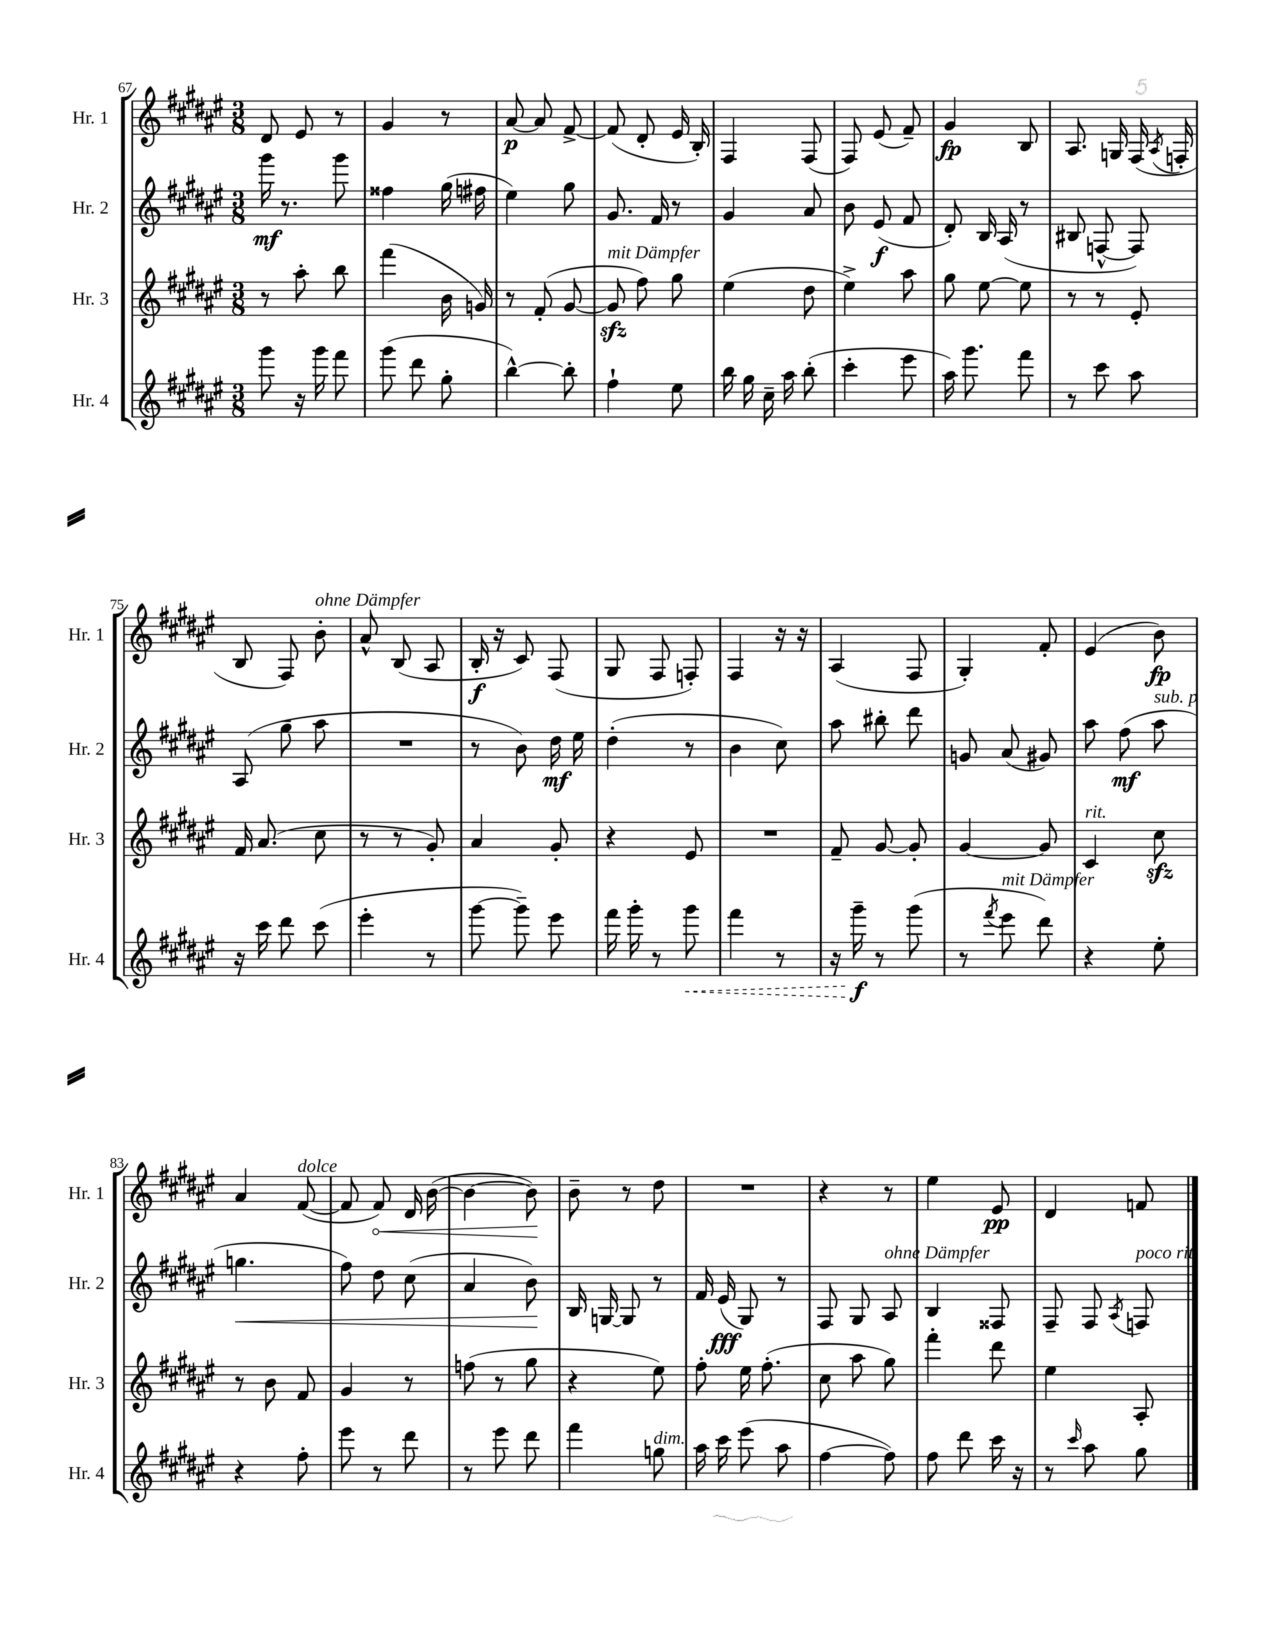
<<
\new StaffGroup <<
\new Staff = "s0" \with { instrumentName = "Hr. 1" shortInstrumentName = "Hr. 1" } {
    \clef treble \key fis \major \numericTimeSignature \time 3/8
    \autoBeamOff dis'8 eis'8 r8 |
    gis'4 r8 |
    ais'8~\p ais'8 fis'8~-> |
    fis'8( dis'8-. eis'16 b16-.) |
    fis4 fis8( |
    fis8) eis'8( fis'8--) |
    gis'4\fp b8 |
    ais8. g16 fis16( \acciaccatura { ais8 } f16-. |
    b8 fis8) b'8-.^\markup { \italic "ohne Dämpfer" } |
    ais'8-^ b8( ais8 |
    b16-.\f r16 cis'8) fis8( |
    gis8 fis8 f8-.) |
    fis4 r16 r16 |
    ais4( fis8 |
    gis4-.) fis'8-. |
    eis'4( b'8\fp) |
    ais'4 fis'8~^\markup { \italic "dolce" }( |
    fis'8 \once \override Hairpin.circled-tip = ##t fis'8\<) dis'16 b'16~( |
    b'4~ b'8\!) |
    b'8-- r8 dis''8 |
    R4. |
    r4 r8 |
    eis''4 eis'8\pp |
    dis'4 f'8 \bar "|." |
}
\new Staff = "s1" \with { instrumentName = "Hr. 2" shortInstrumentName = "Hr. 2" } {
    \clef treble \key fis \major \numericTimeSignature \time 3/8
    \autoBeamOff gis'''16\mf r8. gis'''8 |
    fisis''4 gis''16( fis''16 |
    eis''4) gis''8 |
    gis'8. fis'16 r8 |
    gis'4 ais'8 |
    b'8 eis'8\f( fis'8 |
    dis'8-.) b16 ais16( r8 |
    bis8 f8~-^ f8) |
    ais8( gis''8-- ais''8 |
    R4. |
    r8 b'8) dis''16\mf eis''16 |
    dis''4-.( r8 |
    b'4 cis''8) |
    ais''8 bis''8-. dis'''8 |
    g'8 ais'8( gis'8) |
    ais''8 fis''8\mf( ais''8^\markup { \italic "sub. p" } |
    g''4.\< |
    fis''8) dis''8 cis''8( |
    ais'4 b'8\!) |
    b16 g16~ g8 r8 |
    fis'16 eis'16\fff( gis8) r8 |
    fis8 gis8 ais8^\markup { \italic "ohne Dämpfer" } |
    b4 fisis8 |
    fis8-- fis8 \acciaccatura { ais8 } f8^\markup { \italic "poco rit." } \bar "|." |
}
\new Staff = "s2" \with { instrumentName = "Hr. 3" shortInstrumentName = "Hr. 3" } {
    \clef treble \key fis \major \numericTimeSignature \time 3/8
    \autoBeamOff r8 ais''8-. b''8 |
    fis'''4( b'16 g'16) |
    r8 fis'8-.( gis'8~ |
    gis'8\sfz^\markup { \italic "mit Dämpfer" } fis''8) gis''8 |
    eis''4( dis''8 |
    eis''4->) ais''8 |
    gis''8 eis''8~ eis''8 |
    r8 r8 eis'8-. |
    fis'16 ais'8.( cis''8 |
    r8 r8 gis'8-.) |
    ais'4 gis'8-. |
    r4 eis'8 |
    R4. |
    fis'8-- gis'8~ gis'8-. |
    gis'4~ gis'8 |
    cis'4^\markup { \italic "rit." } cis''8\sfz |
    r8 b'8 fis'8 |
    gis'4 r8 |
    f''8( r8 gis''8 |
    r4 eis''8) |
    fis''8-. eis''16 fis''8.-.( |
    cis''8 ais''8 gis''8) |
    fis'''4-. dis'''8 |
    eis''4 ais8-. \bar "|." |
}
\new Staff = "s3" \with { instrumentName = "Hr. 4" shortInstrumentName = "Hr. 4" } {
    \clef treble \key fis \major \numericTimeSignature \time 3/8
    \autoBeamOff gis'''8 r16 gis'''16 fis'''8 |
    gis'''8( dis'''8 gis''8-. |
    b''4~-^) b''8-. |
    fis''4-! eis''8 |
    b''16 gis''16 cis''16-- ais''16 b''8-.( |
    cis'''4-. eis'''8 |
    ais''16) gis'''8. fis'''8 |
    r8 cis'''8 ais''8 |
    r16 cis'''16 dis'''8 cis'''8( |
    eis'''4-. r8 |
    gis'''8~ gis'''8--) eis'''8 |
    fis'''16 gis'''16-. r8 \once \override Hairpin.style = #'dashed-line gis'''8\< |
    fis'''4 r8 |
    r16 gis'''16--\f\! r8 gis'''8( |
    r8 \acciaccatura { fis'''8 } eis'''8^\markup { \italic "mit Dämpfer" } dis'''8) |
    r4 eis''8-. |
    r4 fis''8-. |
    eis'''8 r8 dis'''8 |
    r8 eis'''8 dis'''8 |
    fis'''4 g''8^\markup { \italic "dim." } |
    ais''16 cis'''16 eis'''8( ais''8 |
    fis''4~ fis''8) |
    fis''8 dis'''8 cis'''16 r16 |
    r8 \grace { cis'''16 } ais''8 gis''8 \bar "|." |
}
>>
>>
\layout { \context { \Score currentBarNumber = #67 } }
